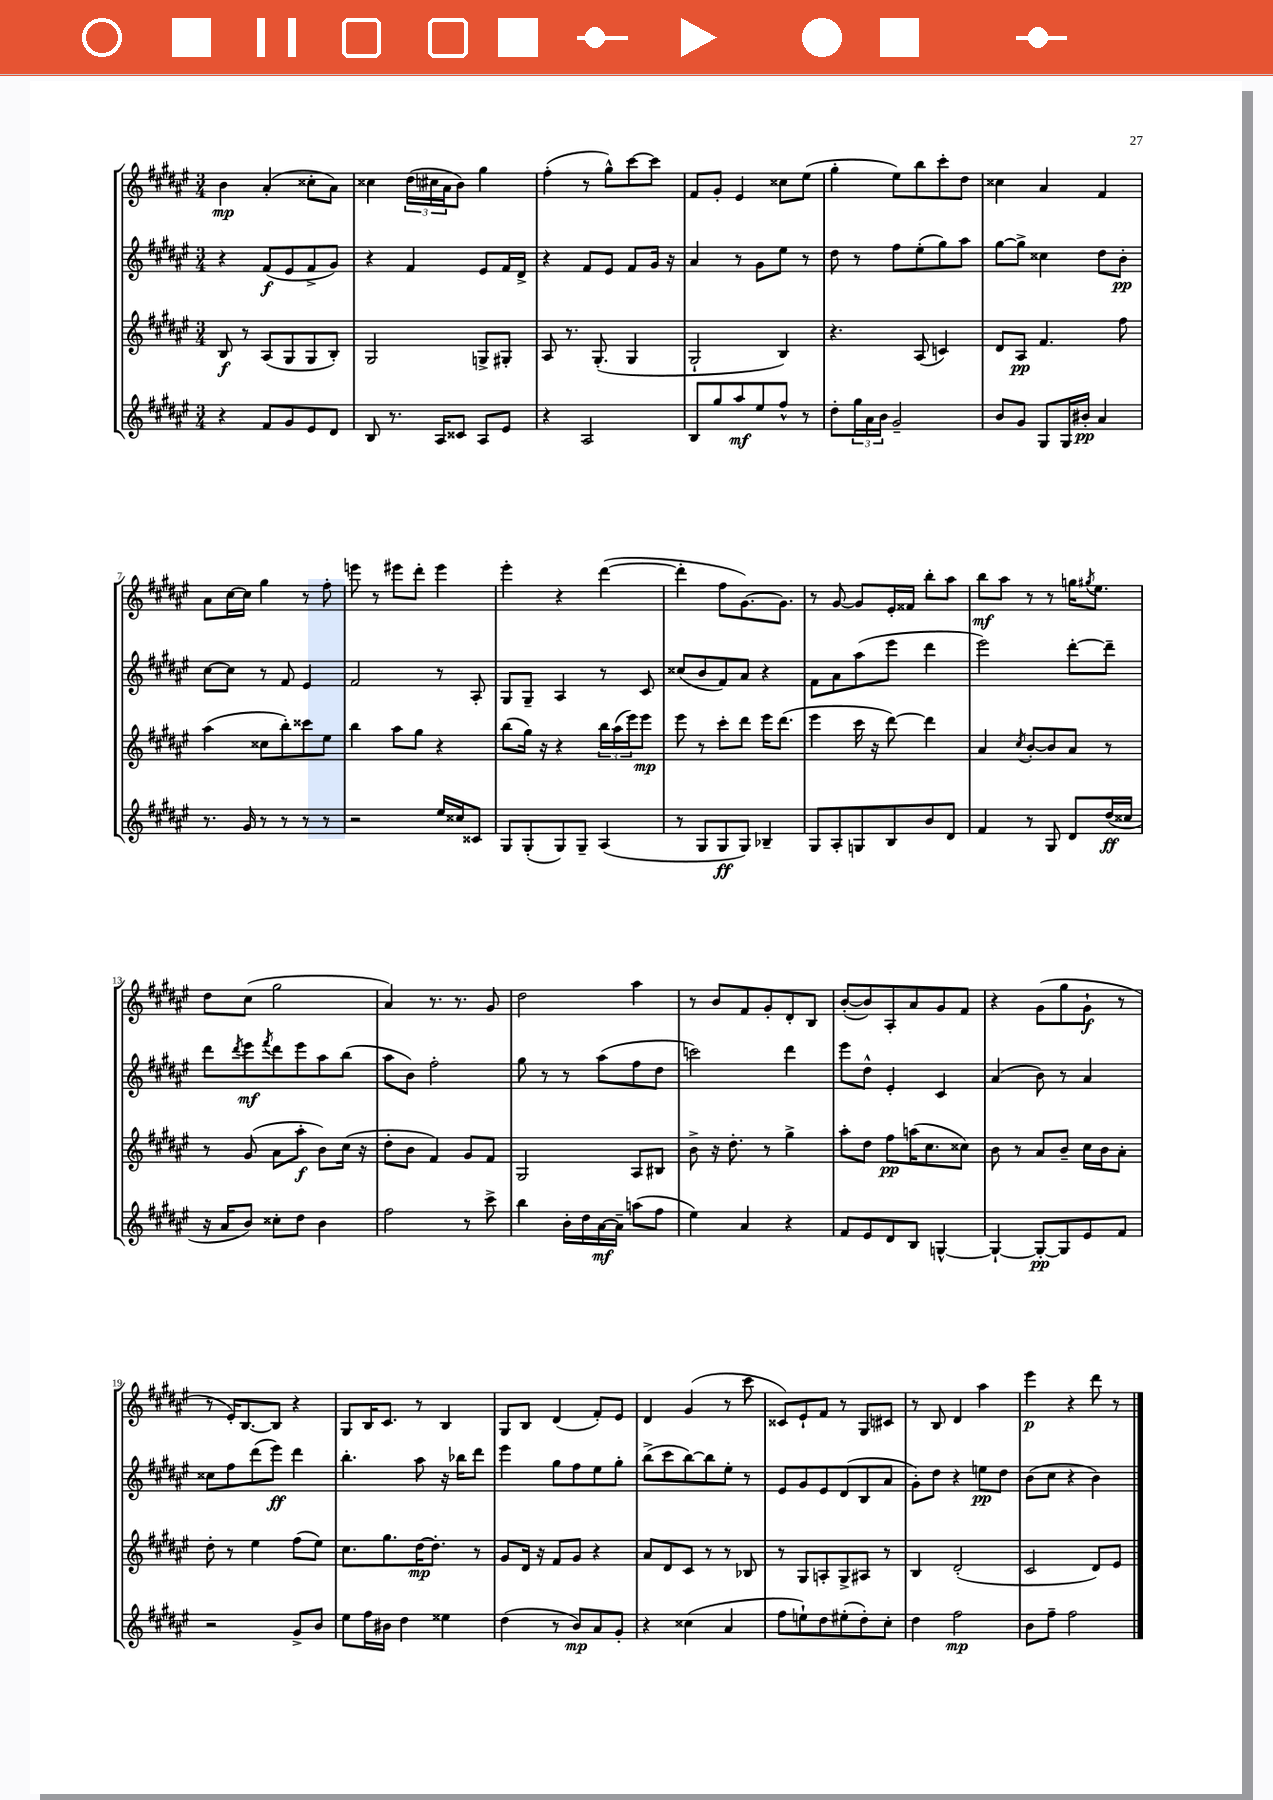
<<
\new StaffGroup <<
\new Staff = "s0" {
    \clef treble \key fis \major \numericTimeSignature \time 3/4
    b'4\mp ais'4-.( cisis''8-. ais'8) |
    cisis''4 \tuplet 3/2 { dis''16( cis''16 ais'16 } b'8) gis''4 |
    fis''4-.( r8 gis''8-^) cis'''8~ cis'''8 |
    fis'8 gis'8-. eis'4 cisis''8 eis''8( |
    gis''4-. eis''8) b''8 cis'''8-. dis''8 |
    cisis''4 ais'4 fis'4 |
    ais'8 cis''16~ cis''16 gis''4 r8 fis''8-. |
    e'''8 r8 eis'''8 dis'''8-. eis'''4 |
    eis'''4-. r4 dis'''4~( |
    dis'''4-. fis''8 gis'8.~) gis'8. |
    r8 gis'8~ gis'8 eis'16-. fisis'16 b''8-. ais''8 |
    b''8\mf ais''8 r8 r8 g''16 \acciaccatura { gis''8 } eis''8. |
    dis''8 cis''8( gis''2 |
    ais'4) r8. r8. gis'8 |
    dis''2 ais''4 |
    r8 b'8 fis'8 gis'8-. dis'8-. b8 |
    b'8~-.( b'8) ais8-. ais'8 gis'8 fis'8 |
    r4 gis'8( gis''8 gis'8-!\f r8 |
    r8 eis'16-.) b8.~ b8 r4 |
    gis8 b16 cis'8. r8 b4 |
    gis8 b8 dis'4( fis'8-.) eis'8 |
    dis'4 gis'4( r8 cis'''8 |
    cisis'8) eis'8-! fis'8 r8 gis8 cis'8 |
    r8 b8 dis'4 ais''4 |
    eis'''4\p r4 dis'''8 r8 \bar "|." |
}
\new Staff = "s1" {
    \clef treble \key fis \major \numericTimeSignature \time 3/4
    r4 fis'8\f( eis'8 fis'8-> gis'8) |
    r4 fis'4 eis'8 fis'16 dis'16-> |
    r4 fis'8 eis'8 fis'8 gis'16 r16 |
    ais'4 r8 gis'8 eis''8 r8 |
    dis''8 r8 fis''8 eis''8-.( gis''8) ais''8 |
    gis''8~ gis''8-> cisis''4 dis''8 b'8-.\pp |
    cis''8~ cis''8 r8 fis'8 eis'4 |
    fis'2 r8 ais8-. |
    gis8 gis8-- ais4 r8 cis'8 |
    cisis''8( b'8 fis'8) ais'8 r4 |
    fis'8 ais'8 ais''8( eis'''8 dis'''4 |
    eis'''2) dis'''8~-. dis'''8-- |
    dis'''8 \acciaccatura { dis'''8 } eis'''8\mf \acciaccatura { fis'''8 } dis'''8 eis'''8 ais''8 b''8( |
    ais''8 b'8) fis''2-. |
    gis''8 r8 r8 ais''8( fis''8 dis''8 |
    c'''2) dis'''4 |
    eis'''8 dis''8-^ eis'4-. cis'4 |
    ais'4( b'8) r8 ais'4 |
    cisis''8 fis''8 dis'''8( eis'''8\ff) dis'''4 |
    b''4.-. ais''8 r16 bes''16 dis'''8 |
    eis'''4 gis''8 fis''8 eis''8 gis''8-. |
    b''8->( cis'''8 b''8~) b''8 eis''8-. r8 |
    eis'8 gis'8 eis'8 dis'8( b8 ais'8 |
    gis'8-.) dis''8 r4 e''8\pp dis''8 |
    b'8( cis''8 r4 b'4) \bar "|." |
}
\new Staff = "s2" {
    \clef treble \key fis \major \numericTimeSignature \time 3/4
    b8\f r8 ais8( gis8 gis8 b8-.) |
    gis2 g8-> gis8-. |
    ais8 r8. gis8.-.( gis4 |
    gis2-! b4) |
    r4. ais8( c'4) |
    dis'8 ais8\pp fis'4. fis''8 |
    ais''4( cisis''8 b''8-.) cisis'''8 eis''8 |
    b''4 ais''8 gis''8 r4 |
    b''8( gis''16) r16 r4 \tuplet 3/2 { b''16 ais''16( eis'''16) } eis'''8\mp |
    eis'''8 r8 cis'''8-. dis'''8 eis'''16 dis'''8.( |
    eis'''4 cis'''16 r16 dis'''8~) dis'''4 |
    ais'4 \acciaccatura { cis''8 } b'8~-. b'8 ais'8 r8 |
    r8 gis'8( ais'8 ais''8-.\f b'8) cis''16( r16 |
    dis''8-. b'8 fis'4) gis'8 fis'8 |
    gis2 ais8 bis8 |
    b'8-> r16 dis''8.-. r8 gis''4-> |
    ais''8-. dis''8 fis''8\pp a''16( cis''8. cisis''8) |
    b'8 r8 ais'8 b'8-- cis''16 b'16 ais'8-. |
    dis''8-. r8 eis''4 fis''8( eis''8) |
    cis''8. gis''8. dis''16~\mp dis''8.-. r8 |
    gis'8 dis'16 r16 fis'8 gis'8 r4 |
    ais'8 dis'8 cis'8 r8 r8 bes8 |
    r8 gis8 a8-. gis8-> ais8 r8 |
    b4 dis'2-.( |
    cis'2 dis'8) eis'8 \bar "|." |
}
\new Staff = "s3" {
    \clef treble \key fis \major \numericTimeSignature \time 3/4
    r4 fis'8 gis'8 eis'8 dis'8 |
    b8 r8. ais16 cisis'8 ais8 eis'8 |
    r4 ais2 |
    b8 gis''8 ais''8\mf eis''8 fis''8-^ r8 |
    dis''8-. \tuplet 3/2 { gis''16 ais'16 b'16 } gis'2-- |
    b'8 gis'8 gis8 gis16 bis'16-.\pp ais'4 |
    r8. gis'16 r8 r8 r8 r8 |
    r2 eis''16 cisis''16 cisis'8 |
    gis8 gis8-.( gis8) gis8-- ais4( |
    r8 gis8 gis8\ff gis8) bes4-- |
    gis8 ais8-. g8 b8 b'8 dis'8 |
    fis'4 r8 gis8 dis'8 dis''16\ff( cisis''16 |
    r16 ais'16 b'8) cisis''8-. dis''8 b'4 |
    fis''2 r8 cis'''8-> |
    b''4 b'16-. dis''16 ais'16~\mf ais'16-- a''8( fis''8 |
    eis''4) ais'4 r4 |
    fis'8 eis'8 dis'8 b8 g4~-^ |
    g4~-! g8~-.\pp g8 eis'8 fis'8 |
    r2 gis'8-> b'8 |
    eis''8 fis''16 bis'16 dis''4 eisis''4 |
    dis''4( r8 b'8\mp) ais'8 gis'8-. |
    r4 cisis''4( ais'4 |
    fis''8 e''8-!) dis''8 eis''8-.( dis''8-.) cis''8-. |
    dis''4 fis''2\mp |
    b'8 fis''8-- fis''2 \bar "|." |
}
>>
>>
